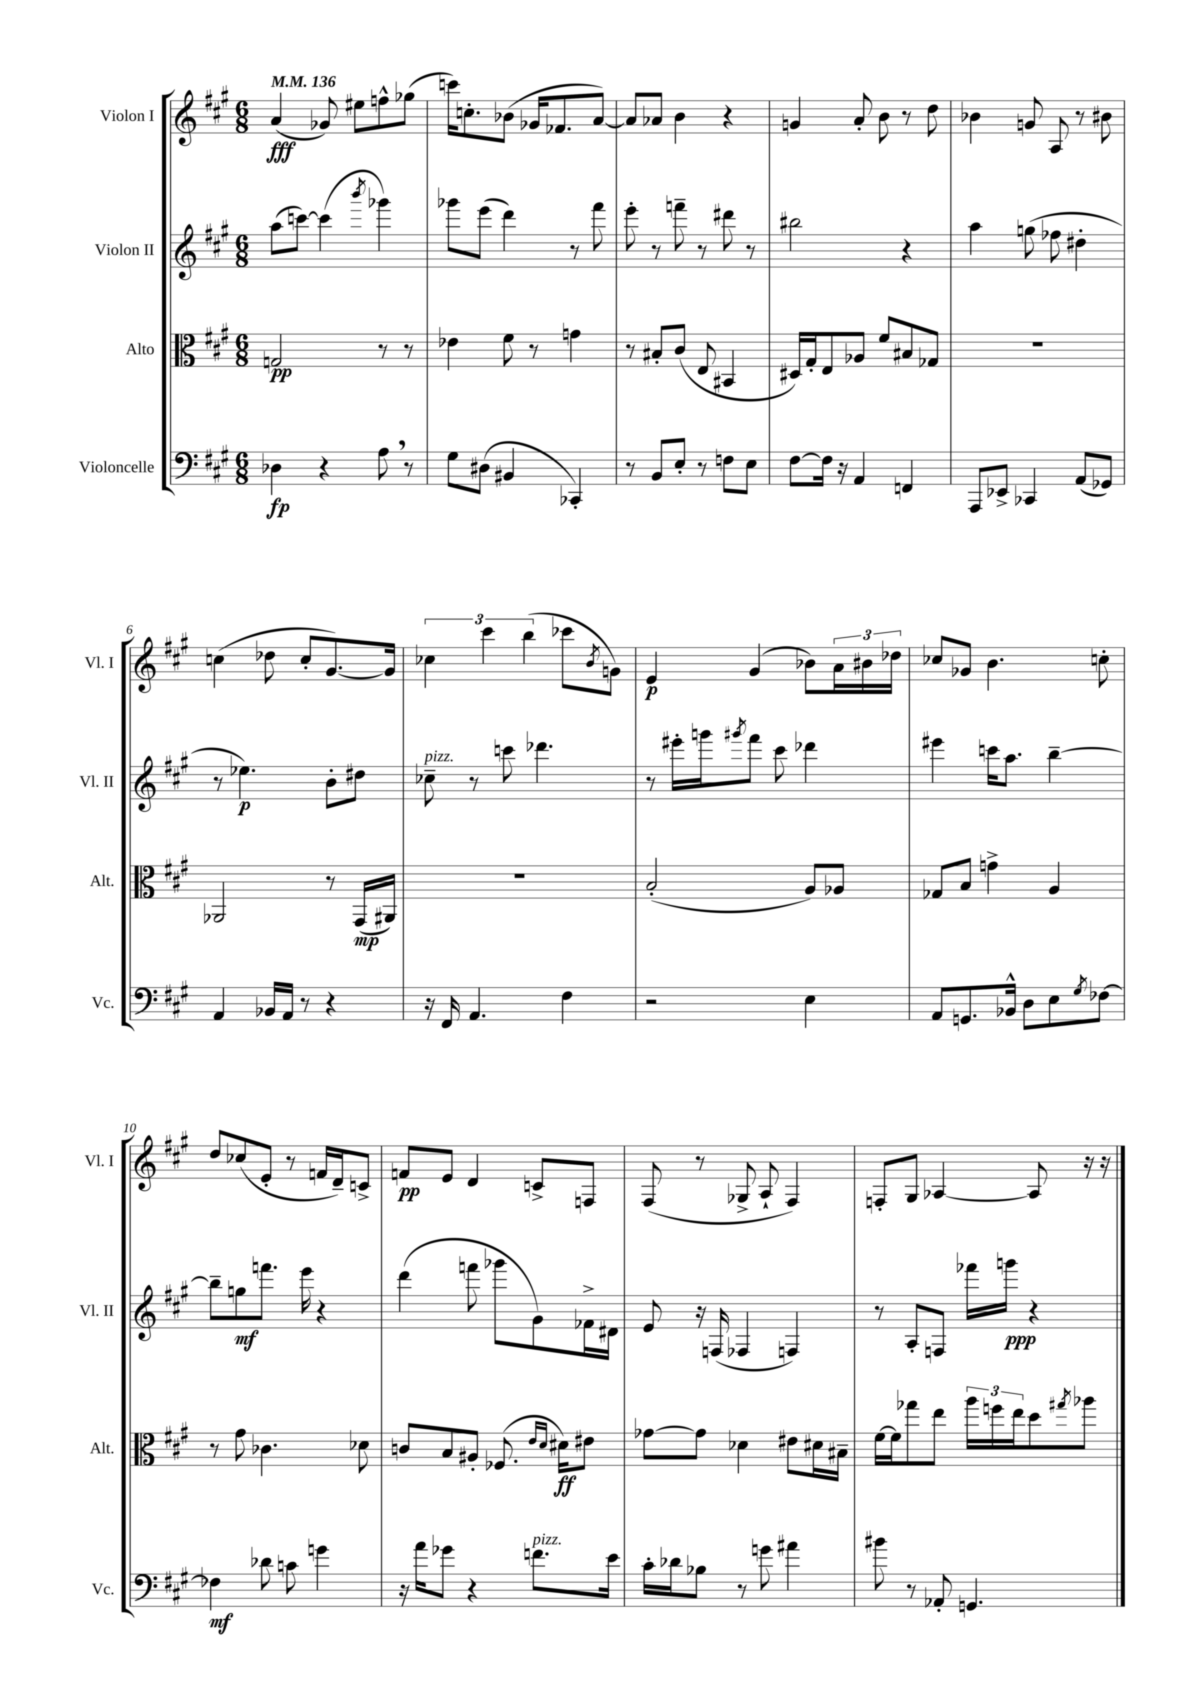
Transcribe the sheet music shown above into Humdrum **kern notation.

**kern	**kern	**kern	**kern
*staff4	*staff3	*staff2	*staff1
*clefF4	*clefC3	*clefG2	*clefG2
*k[f#c#g#]	*k[f#c#g#]	*k[f#c#g#]	*k[f#c#g#]
*M6/8	*M6/8	*M6/8	*M6/8
*MM136	*MM136	*MM136	*MM136
4D-\	2G/	(8aa\L	(4a/
.	.	[8ccc\J)	.
4r	.	(4ccc\]	8g-/)
.	.	.	8ee#\L
.	.	8qbbb/	.
8A\	8r	4ggg-\)	8ff^^\
8r	8r	.	(8gg-\J
=	=	=	=
8G#\L	4e-\	8ggg-\L	16ccc\LK)
.	.	.	8.cc'\
(8D#\J	.	(8eee\J	.
4BB#/	8f#\	4ddd\)	(8b-\J
.	8r	.	16g-/LK
.	.	.	8.f-/
4CC-'/)	4g\	8r	.
.	.	8fff#\	[8a/J)
=	=	=	=
8r	8r	8eee'\	8a/]L
8BB/L	8B#'/L	8r	8a-/J
8E'/J	(8c#/J	8fff~\	4b\
8r	8E/	8r	.
8F\L	4BB#/	8ddd#\	4r
8E\J	.	8r	.
=	=	=	=
[8F#\L	16D#/LL)	2bb#\	4g/
.	16G#'/J	.	.
16F#\]Jk	8E/	.	.
16r	.	.	.
4AA/	8A-/J	.	8a'/
.	8f#/L	.	8b\
4FF/	8B#/	4r	8r
.	8G-/J	.	8dd\
=	=	=	=
8AAA/L	2.r	4aa\	4b-\
8EE-^/J	.	.	.
4CC-/	.	(8gg\	8g/
.	.	8ff-\	8A/
(8AA/L	.	4dd#'\	8r
8GG-/J)	.	.	8b#\
=	=	=	=
4AA/	2AA-/	8r	(4cc\
.	.	4.ee-\)	.
16BB-/LL	.	.	8dd-\
16AA/JJ	.	.	.
8r	.	.	8cc'/L
4r	8r	8b'\L	[8.g#/)
.	(16GG#/LL	8dd#\J	.
.	16AA#/JJ)	.	16g#/]Jk
=	=	=	=
16r	2.r	8cc-~\	6cc-\
16FF#/	.	.	.
4.AA/	.	8r	.
.	.	.	6ccc#\
.	.	8ccc\	.
.	.	.	(6bb\
.	.	4.ddd-\	.
4F#\	.	.	8ccc-\L
.	.	.	8qb/
.	.	.	8g\J)
=	=	=	=
2r	(2B'/	8r	4e/
.	.	16eee#'\LL	.
.	.	16ggg\J	.
.	.	8qggg#/	.
.	.	8fff#\J	(4g#/
.	.	8ccc#\	.
4E\	8A/L)	4ddd-\	8b-\L)
.	8A-/J	.	24a\L
.	.	.	24b#\
.	.	.	24dd-\JJ
=	=	=	=
8AA/L	8G-/L	4eee#\	8cc-/L
8.GG/	8B/J	.	8g-/J
.	4g^\	16ccc\LK	4.b\
16BB-^^/Jk	.	8.aa\J	.
8D\L	.	.	.
8E\	4A/	[4bb~\	.
8qG#/	.	.	.
[8F-\J	.	.	8cc'\
=	=	=	=
4F-\]	8r	8bb~\]L	8dd/L
.	8g#\	8gg\	(8cc-/
8d-\	4.c-\	8.fff\J	8e'/J
8c\	.	.	8r
.	.	16eee\	.
4g\	.	4r	16f/LL
.	.	.	16d~/J)
.	8d-\	.	8c^/J
=	=	=	=
16r	8c/L	(4ddd\	8f/L
16a\LK	.	.	.
8g-\J	8B/	.	8e/J
4r	8A#'/J	8fff\	4d/
.	(8.F-/	8ggg-\L	.
8.f\L	.	8g#\)	8c^/L
.	16qqe/LL	.	.
.	16qqd/JJ	.	.
.	16d#\LK)	.	.
.	8e#\J	16f-^\L	8F/J
16e\Jk	.	16d#\JJ	.
=	=	=	=
16c#'\LL	[8g-\L	8e/	(8F#/
16d-\J	.	.	.
8B-\J	8g-\]J	16r	8r
.	.	(16F/	.
8r	4d-\	4F-/	8G-^/
8g\	.	.	8A`/
4a#\	8e#\L	4F/)	4F#/)
.	16d#\L	.	.
.	16B#~\JJ	.	.
=	=	=	=
8b#\	[16f#\LL	8r	8F'/L
.	16f#\]J	.	.
8r	8gg-\	8A'/L	8G#/J
8AA-'/	8ee\J	8F/J	[4A-/
4.GG/	24aa\LL	16fff-\LL	.
.	24ff\	.	.
.	.	16ggg\JJ	.
.	24ee\J	.	.
.	8dd\	4r	8A-/]
.	8qgg#/	.	.
.	8aa-\J	.	16r
.	.	.	16r
==	==	==	==
*-	*-	*-	*-
